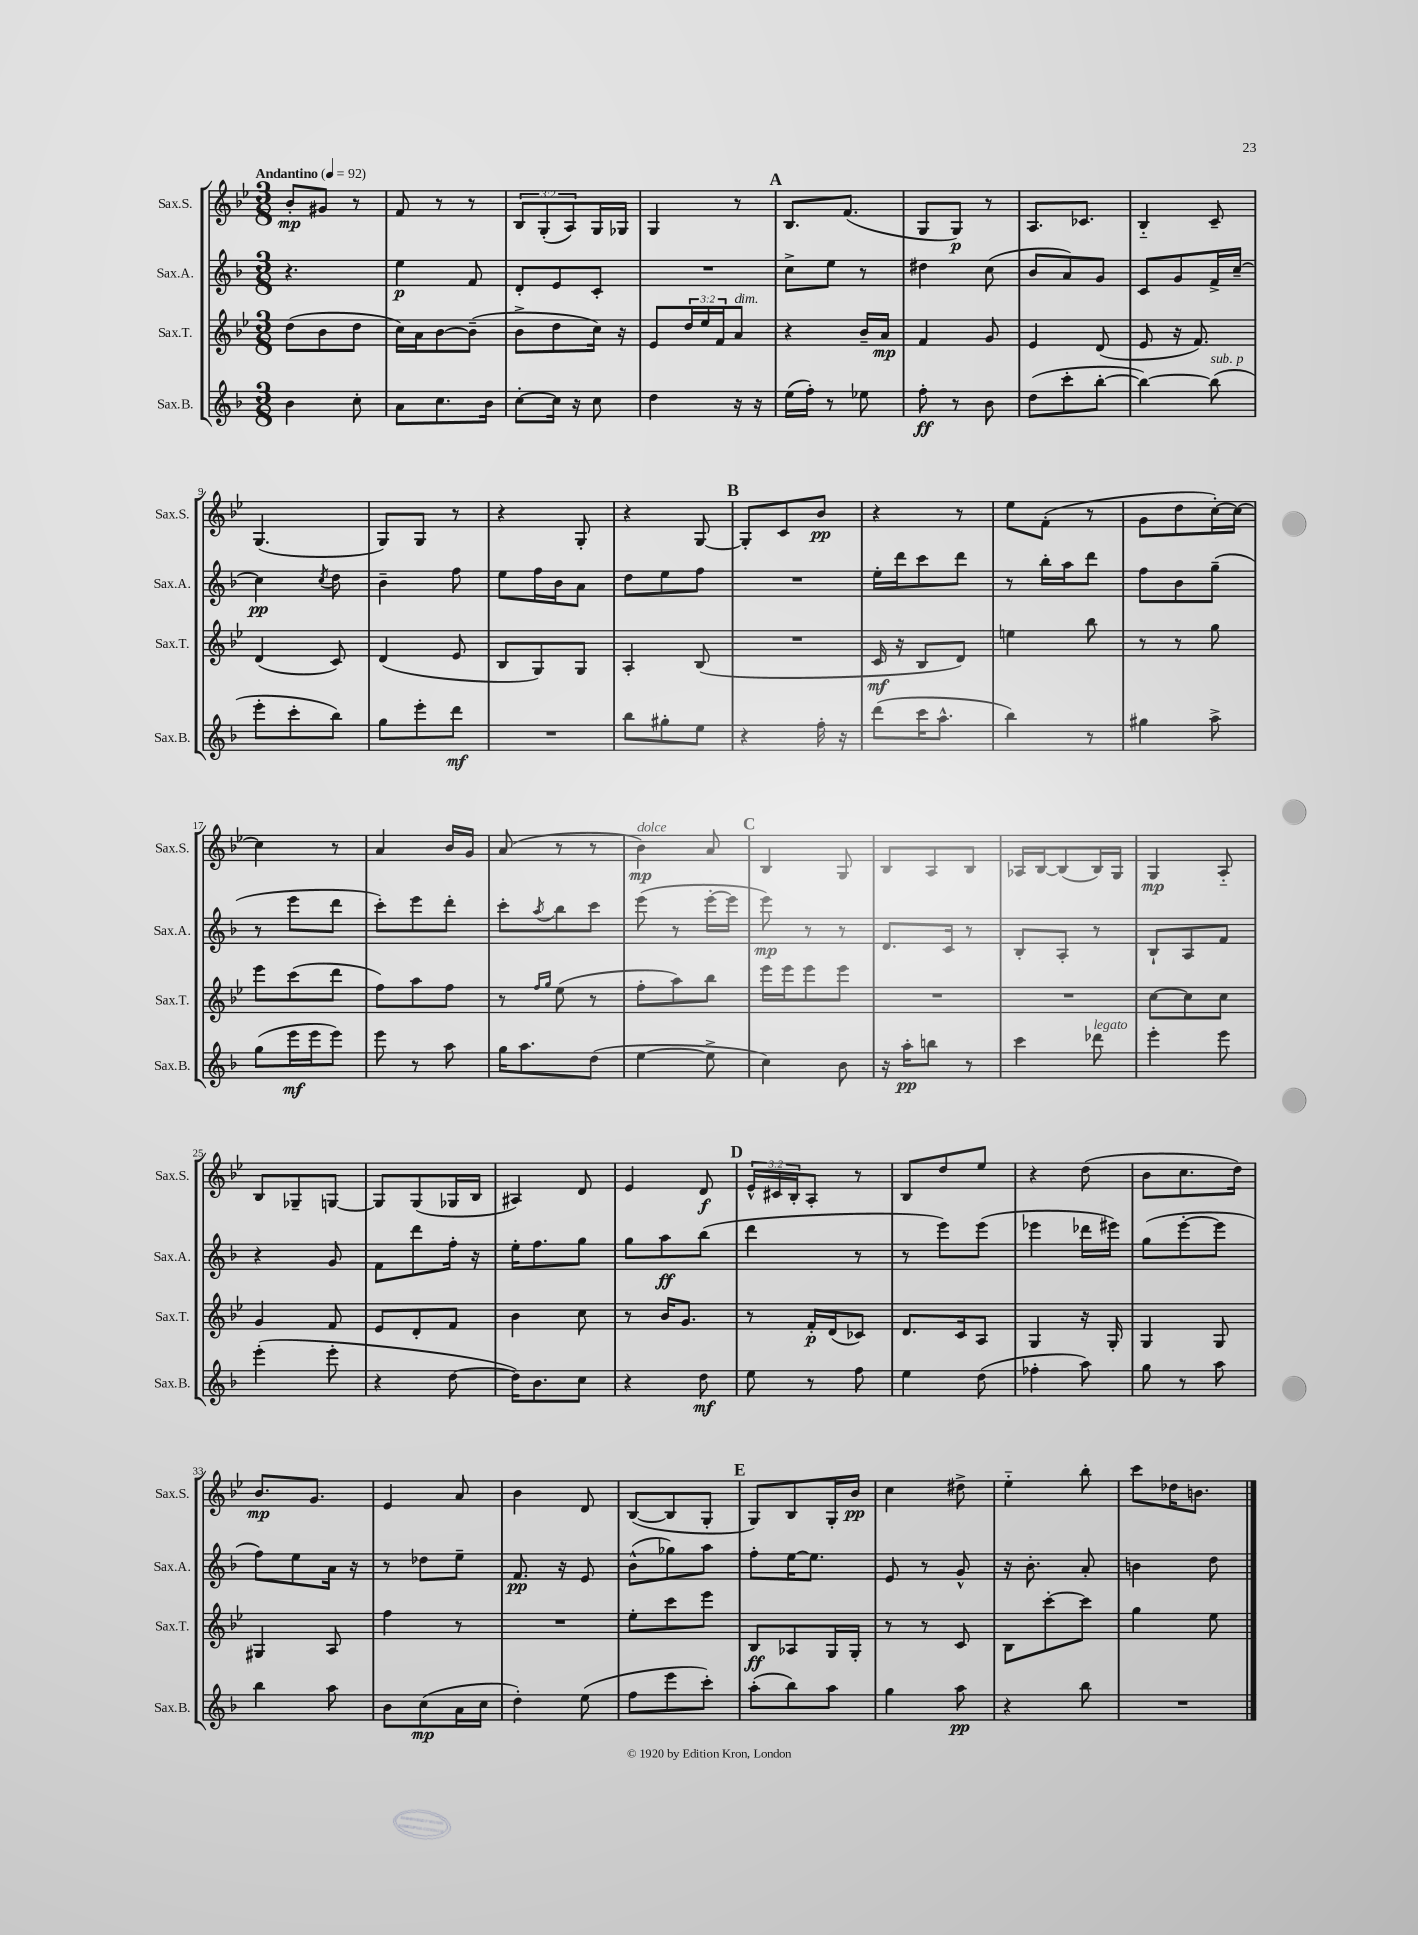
<<
\new StaffGroup <<
\new Staff = "s0" \with { instrumentName = "Sax.S." shortInstrumentName = "Sax.S." } {
    \clef treble \key bes \major \numericTimeSignature \time 3/8 \override Staff.TupletNumber.text = #tuplet-number::calc-fraction-text \tempo "Andantino" 4 = 92
    bes'8-.\mp gis'8 r8 |
    f'8 r8 r8 |
    \tuplet 3/2 { bes8 g8-.( a8) } g16 ges16 |
    g4 r8 |
    \mark \markup { \bold "A" } bes8. f'8.( |
    g8 g8\p) r8 |
    a8. ces'8. |
    bes4-_ c'8-- |
    g4.( |
    g8) g8 r8 |
    r4 g8-. |
    r4 g8~ |
    \mark \markup { \bold "B" } g8-. c'8 bes'8\pp |
    r4 r8 |
    ees''8 f'8-.( r8 |
    g'8 d''8 c''16~-.) c''16~ |
    c''4 r8 |
    a'4 bes'16 g'16 |
    a'8( r8 r8 |
    bes'4\mp^\markup { \italic "dolce" }) a'8 |
    \mark \markup { \bold "C" } bes4 g8 |
    bes8 a8 bes8 |
    aes16 bes16~ bes8( bes16) g16 |
    g4\mp a8-_ |
    bes8 ges8-- g8~ |
    g8 g8( ges16 bes16 |
    ais4) d'8 |
    ees'4 d'8\f |
    \mark \markup { \bold "D" } \tuplet 3/2 { ees'16-^ cis'16 bes16-. } a8-. r8 |
    bes8 d''8 ees''8 |
    r4 d''8( |
    bes'8 c''8. d''16) |
    bes'8.\mp g'8. |
    ees'4 a'8 |
    bes'4 d'8 |
    bes8~( bes8 g8-. |
    \mark \markup { \bold "E" } g8) bes8 g16-. bes'16\pp |
    c''4 dis''8-> |
    ees''4-_ bes''8-. |
    c'''8 des''16 b'8. \bar "|." |
}
\new Staff = "s1" \with { instrumentName = "Sax.A." shortInstrumentName = "Sax.A." } {
    \clef treble \key f \major \numericTimeSignature \time 3/8
    r4. |
    e''4\p f'8 |
    d'8-. e'8 c'8-. |
    R4. |
    \mark \markup { \bold "A" } c''8-> e''8 r8 |
    dis''4 c''8( |
    bes'8 a'8) g'8 |
    c'8 g'8 f'16-> c''16~-- |
    c''4\pp \acciaccatura { c''8 } d''8 |
    bes'4-- f''8 |
    e''8 f''16 bes'16 a'8 |
    d''8 e''8 f''8 |
    \mark \markup { \bold "B" } R4. |
    e''16-. d'''16 c'''8 d'''8 |
    r8 bes''16-. a''16 d'''8 |
    f''8 bes'8 g''8--( |
    r8 e'''8 d'''8 |
    c'''8-.) e'''8 d'''8-. |
    c'''8-. \acciaccatura { a''8 } bes''8 c'''8 |
    e'''8( r8 e'''16~-. e'''16 |
    \mark \markup { \bold "C" } e'''8\mp) r8 r8 |
    d'8. c'16 r8 |
    bes8-. a8-. r8 |
    bes8-! a8 f'8 |
    r4 g'8 |
    f'8 d'''8 f''16-. r16 |
    e''16-. f''8. g''8 |
    g''8 a''8\ff bes''8( |
    \mark \markup { \bold "D" } d'''4 r8 |
    r8 e'''8) e'''8( |
    ees'''4 des'''16 eis'''16) |
    g''8( e'''8~-. e'''8 |
    f''8) e''8 a'16 r16 |
    r8 des''8 e''8-- |
    f'8.\pp r16 e'8 |
    bes'8-^( ges''8) a''8 |
    \mark \markup { \bold "E" } f''8-. e''16~ e''8. |
    e'8 r8 g'8-^ |
    r16 bes'8.-. a'8-. |
    b'4 d''8 \bar "|." |
}
\new Staff = "s2" \with { instrumentName = "Sax.T." shortInstrumentName = "Sax.T." } {
    \clef treble \key bes \major \numericTimeSignature \time 3/8 \override Staff.TupletNumber.text = #tuplet-number::calc-fraction-text
    d''8( bes'8 d''8 |
    c''16) a'16 bes'8~ bes'8--( |
    bes'8-> d''8 c''16) r16 |
    ees'8 \tuplet 3/2 { d''16 ees''16 f'16 } a'8^\markup { \italic "dim." } |
    \mark \markup { \bold "A" } r4 bes'16-- a'16\mp |
    f'4 g'8 |
    ees'4 d'8( |
    ees'8 r16 f'8.) |
    d'4( c'8) |
    d'4( ees'8 |
    bes8 g8) g8 |
    a4-. bes8( |
    \mark \markup { \bold "B" } R4. |
    c'16\mf r16 bes8 d'8) |
    e''4 bes''8 |
    r8 r8 g''8 |
    ees'''8 c'''8( d'''8 |
    f''8) a''8 f''8 |
    r8 \grace { f''16 g''16 } ees''8( r8 |
    f''8-. a''8) bes''8 |
    \mark \markup { \bold "C" } ees'''16 ees'''16 ees'''8 ees'''8 |
    R4. |
    R4. |
    c''8~ c''8 c''8 |
    g'4 f'8 |
    ees'8 d'8-. f'8 |
    bes'4 c''8 |
    r8 bes'16 g'8. |
    \mark \markup { \bold "D" } r8 f'16-.\p d'16( ces'8) |
    d'8. c'16 a8 |
    g4 r16 g16-. |
    g4 g8 |
    gis4 a8 |
    f''4 r8 |
    R4. |
    ees''8-. c'''8 ees'''8 |
    \mark \markup { \bold "E" } bes8\ff aes8 g16 g16-. |
    r8 r8 c'8 |
    bes8 c'''8~-. c'''8 |
    g''4 ees''8 \bar "|." |
}
\new Staff = "s3" \with { instrumentName = "Sax.B." shortInstrumentName = "Sax.B." } {
    \clef treble \key f \major \numericTimeSignature \time 3/8
    bes'4 c''8-. |
    a'8 c''8. bes'16 |
    c''8~-. c''16 r16 c''8 |
    d''4 r16 r16 |
    \mark \markup { \bold "A" } e''16( f''16-.) r8 ees''8 |
    f''8-.\ff r8 bes'8 |
    d''8( c'''8-. bes''8~-. |
    bes''4~) bes''8^\markup { \italic "sub. p" }( |
    e'''8-. c'''8-. bes''8) |
    g''8 e'''8-. d'''8\mf |
    R4. |
    bes''8 gis''8-. e''8 |
    \mark \markup { \bold "B" } r4 f''16-. r16 |
    d'''8( c'''16 a''8.-^ |
    bes''4) r8 |
    gis''4 a''8-> |
    g''8( e'''16\mf e'''16 e'''8) |
    e'''8 r8 a''8 |
    g''16 a''8. d''8( |
    e''4~ e''8-> |
    \mark \markup { \bold "C" } c''4) bes'8 |
    r16 a''16-.\pp b''8 r8 |
    c'''4 des'''8^\markup { \italic "legato" } |
    e'''4-. e'''8 |
    e'''4-.( e'''8-. |
    r4 d''8~ |
    d''16) bes'8. c''8 |
    r4 d''8\mf |
    \mark \markup { \bold "D" } e''8 r8 f''8 |
    e''4 d''8( |
    fes''4-. a''8) |
    g''8 r8 a''8 |
    bes''4 a''8 |
    bes'8 c''8\mp( a'16 c''16 |
    d''4-.) e''8( |
    f''8 e'''8 c'''8-.) |
    \mark \markup { \bold "E" } a''8-.( bes''8) a''8 |
    g''4 a''8\pp |
    r4 bes''8 |
    R4. \bar "|." |
}
>>
>>
